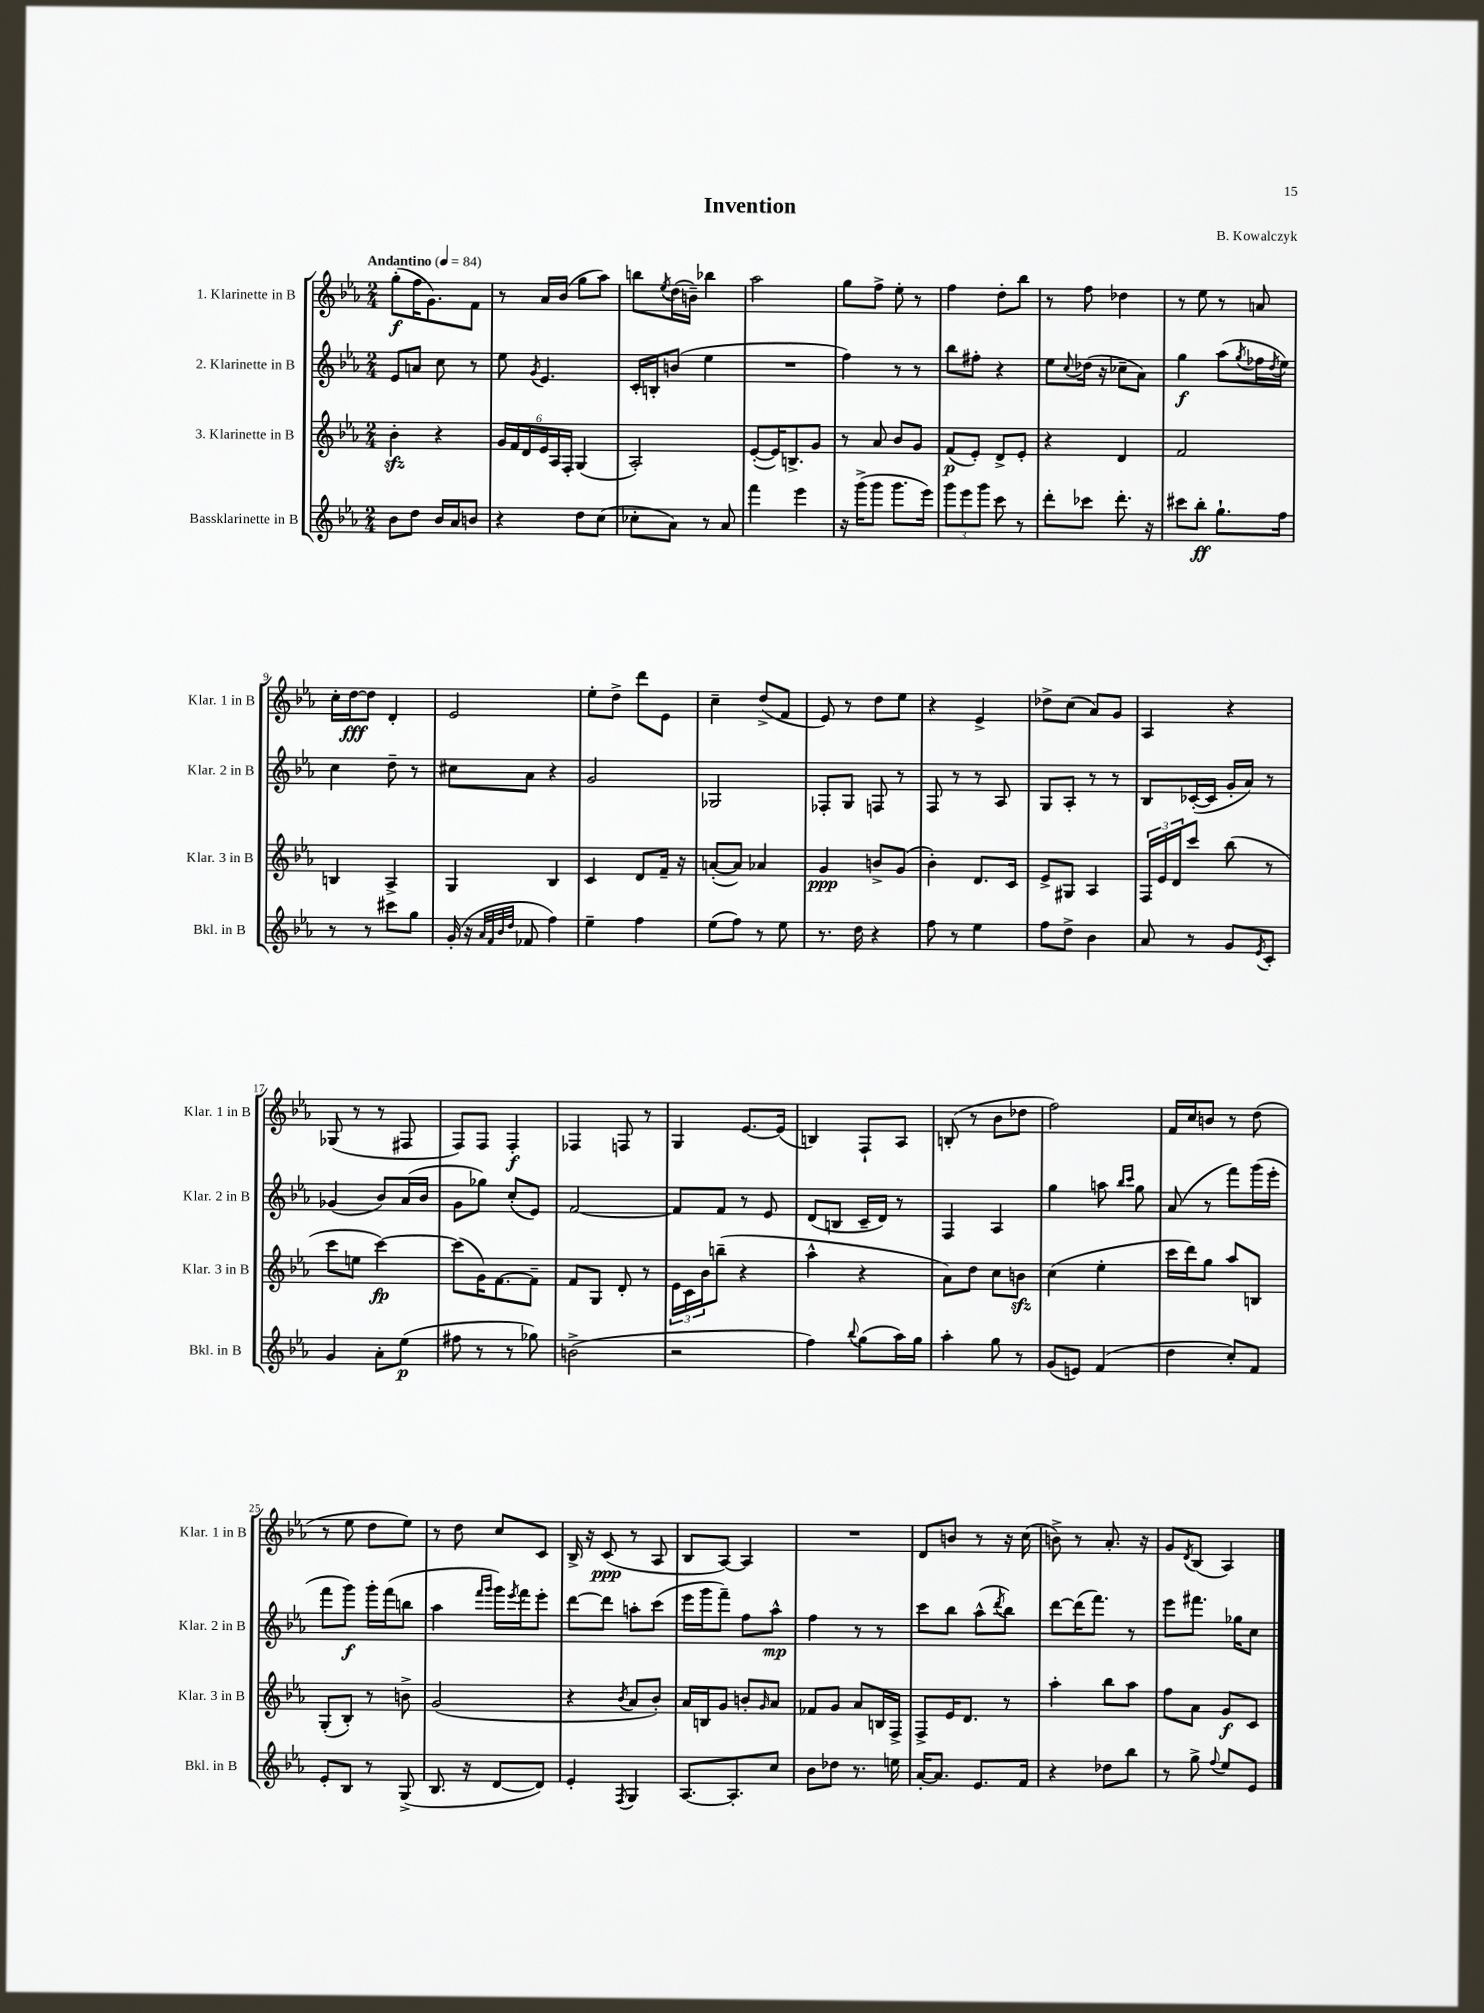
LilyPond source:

\header { title = "Invention" composer = "B. Kowalczyk" }
<<
\new StaffGroup <<
\new Staff = "s0" \with { instrumentName = "1. Klarinette in B" shortInstrumentName = "Klar. 1 in B" } {
    \clef treble \key ees \major \numericTimeSignature \time 2/4 \tempo "Andantino" 4 = 84
    g''8-.\f( f''16 g'8.) f'8 |
    r8 aes'16 bes'16( g''8 aes''8) |
    b''8 \acciaccatura { ees''8 } d''16( b'16--) bes''4 |
    aes''2 |
    g''8 f''8-> ees''8-. r8 |
    f''4 d''8-. bes''8 |
    r8 f''8 des''4 |
    r8 ees''8 r8 a'8 |
    c''16-. d''16~\fff d''8 d'4-. |
    ees'2 |
    ees''8-. d''8-> d'''8 ees'8 |
    c''4-- d''8->( f'8 |
    ees'8) r8 d''8 ees''8 |
    r4 ees'4-> |
    des''8-> c''8( aes'8) g'8 |
    aes4 r4 |
    ges8( r8 r8 fis8 |
    f8) f8 f4-.\f |
    fes4 f8 r8 |
    g4 ees'8.~ ees'16( |
    b4) f8-! aes8 |
    b8-.( r8 bes'8 des''8 |
    f''2) |
    f'16 c''16 b'8 r8 d''8( |
    r8 ees''8 d''8 ees''8) |
    r8 d''8 c''8 c'8 |
    bes16-> r16 c'8\ppp( r8 aes8 |
    bes8 aes8~) aes4 |
    R2 |
    d'8 b'8 r8 r16 c''16( |
    b'8->) r8 aes'8.-. r16 |
    g'8 \acciaccatura { d'8 } bes8( aes4) \bar "|." |
}
\new Staff = "s1" \with { instrumentName = "2. Klarinette in B" shortInstrumentName = "Klar. 2 in B" } {
    \clef treble \key ees \major \numericTimeSignature \time 2/4
    ees'8 a'8 c''8 r8 |
    ees''8 \acciaccatura { g'8 } ees'4. |
    c'16-. b16-. b'8( ees''4 |
    R2 |
    f''4) r8 r8 |
    bes''8 fis''8-. r4 |
    ees''8 \appoggiatura { c''8 } des''16( r16 ces''8-- aes'8) |
    g''4\f aes''8( \acciaccatura { g''8 } fes''16 \acciaccatura { d''8 } ees''16) |
    c''4 d''8-- r8 |
    cis''8 aes'8 r4 |
    g'2 |
    ges2 |
    fes8-. g8 f8 r8 |
    f8 r8 r8 aes8 |
    g8 aes8-. r8 r8 |
    bes8 ces'16~-.( ces'16 g'16-. aes'16) r8 |
    ges'4( bes'8) aes'16( bes'16 |
    g'8 ges''8) c''8-.( ees'8) |
    f'2~ |
    f'8 f'8 r8 ees'8 |
    d'8( b8 c'16-- d'16) r8 |
    f4 aes4 |
    g''4 a''8 \grace { bes''16 c'''16 } g''8 |
    aes'8( r8 f'''8) g'''16( ees'''16-. |
    f'''8 g'''8\f) g'''16-. f'''16( b''8 |
    aes''4 \grace { f'''16 g'''16 } g'''16) \acciaccatura { ees'''8 } f'''16 ees'''8-. |
    d'''8~ d'''8 a''8-. c'''8( |
    ees'''16 g'''16 f'''8--) f''8 aes''8-^\mp |
    f''4 r8 r8 |
    c'''8 bes''8 aes''8-^( \acciaccatura { d'''8 } bes''8) |
    d'''8~ d'''16( f'''8.) r8 |
    ees'''8 fis'''8. ges''16 c''8 \bar "|." |
}
\new Staff = "s2" \with { instrumentName = "3. Klarinette in B" shortInstrumentName = "Klar. 3 in B" } {
    \clef treble \key ees \major \numericTimeSignature \time 2/4
    bes'4-.\sfz r4 |
    \tuplet 6/4 { g'16 f'16 d'16 ees'16 aes16 f16-. } g4( |
    aes2-.) |
    ees'8~-.( ees'16) b8.-> g'8 |
    r8 aes'8 bes'8 g'8 |
    f'8\p( ees'8-.) d'8-> ees'8-. |
    r4 d'4 |
    f'2 |
    b4 aes4-> |
    g4 bes4 |
    c'4 d'8 f'16-- r16 |
    a'8~-.( a'8) aes'4 |
    g'4\ppp b'8-> g'8( |
    bes'4-.) d'8. c'16 |
    ees'8-> gis8 aes4 |
    \tuplet 3/2 { f16 ees'16 d'16 } c'''8 bes''8( r8 |
    c'''8 e''8 c'''4~\fp) |
    c'''8( g'16) f'8.~ f'8-- |
    f'8 g8 d'8-. r8 |
    \tuplet 3/2 { ees'16 c'16 bes'16 } b''8--( r4 |
    aes''4-^ r4 |
    aes'8) d''8 c''8 b'8\sfz |
    c''4( ees''4-. |
    c'''16 d'''16) g''8 aes''8 b8 |
    g8-.( bes8-.) r8 b'8-> |
    g'2( |
    r4 \acciaccatura { bes'8 } aes'8 bes'8-.) |
    aes'16 b16 g'8 b'8-. \grace { g'16 } aes'8 |
    fes'8 g'8 aes'8 b16 f16-> |
    f8-> ees'16 d'8. r8 |
    aes''4-. bes''8 aes''8 |
    f''8 aes'8 g'8\f c'8 \bar "|." |
}
\new Staff = "s3" \with { instrumentName = "Bassklarinette in B" shortInstrumentName = "Bkl. in B" } {
    \clef treble \key ees \major \numericTimeSignature \time 2/4
    bes'8 d''8 bes'16 aes'16 b'8 |
    r4 d''8 c''8( |
    ces''8-. aes'8) r8 aes'8 |
    f'''4 ees'''4 |
    r16 g'''16->( g'''8 g'''8. ees'''16) |
    \tuplet 3/2 { g'''8 ees'''8 g'''8 } c'''8 r8 |
    d'''8-. ces'''8 d'''8.-. r16 |
    cis'''8 bes''8-.\ff g''8.-! f''16 |
    r8 r8 cis'''8 g''8 |
    g'16-.( r16 \grace { aes'32 f'32 bes'32 d''32 } fes'8 f''4) |
    ees''4-- f''4 |
    ees''8( f''8) r8 ees''8 |
    r8. d''16 r4 |
    f''8 r8 ees''4 |
    f''8 d''8-> bes'4 |
    aes'8 r8 g'8 \acciaccatura { ees'8 } c'8-. |
    g'4 aes'8-. ees''8\p( |
    fis''8 r8 r8 ges''8) |
    b'2->( |
    r2 |
    f''4) \appoggiatura { bes''8 } g''8( aes''16) g''16 |
    aes''4-. g''8 r8 |
    g'8( e'8) f'4( |
    d''4 c''8-.) f'8 |
    ees'8-. bes8 r8 g8->( |
    bes8. r16 d'8~ d'8) |
    ees'4-. \acciaccatura { f8 } g4 |
    aes8.~ aes8.-. c''8 |
    bes'8 des''8 r8. e''16 |
    aes'16~-. aes'8. ees'8. f'16 |
    r4 des''8 bes''8 |
    r8 g''8-> \appoggiatura { f''8 } ees''8 ees'8 \bar "|." |
}
>>
>>
